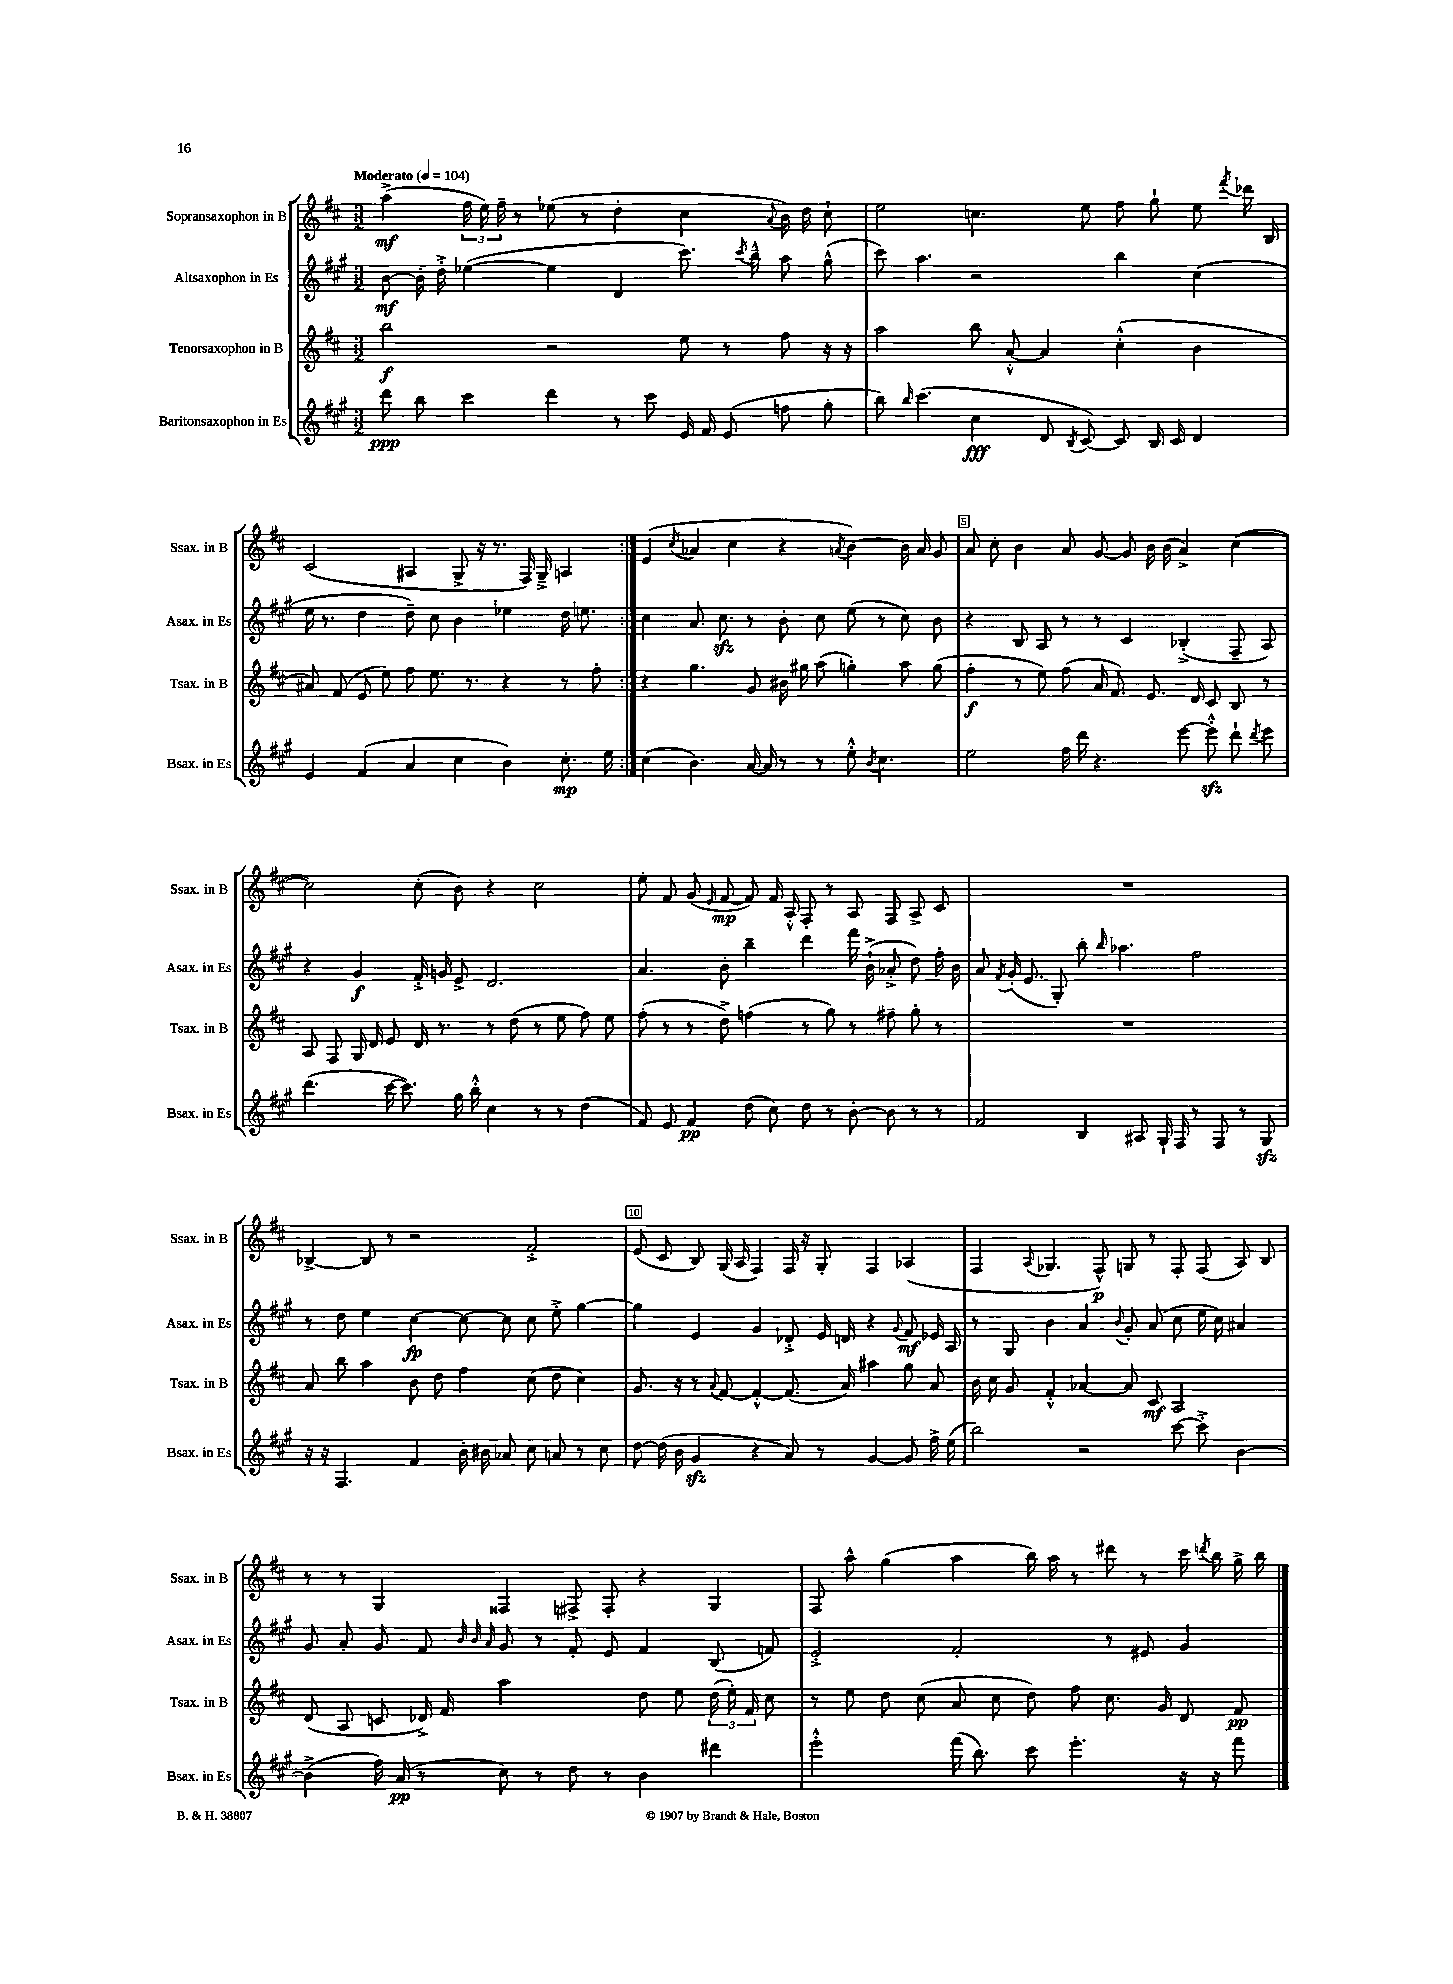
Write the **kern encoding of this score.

**kern	**dynam	**kern	**dynam	**kern	**dynam	**kern	**dynam
*part4	*part4	*part3	*part3	*part2	*part2	*part1	*part1
*staff4	*staff4	*staff3	*staff3	*staff2	*staff2	*staff1	*staff1
*I"Baritonsaxophon in Es	*	*I"Tenorsaxophon in B	*	*I"Altsaxophon in Es	*	*I"Sopransaxophon in B	*
*I'Bsax. in Es	*	*I'Tsax. in B	*	*I'Asax. in Es	*	*I'Ssax. in B	*
*clefG2	*	*clefG2	*	*clefG2	*	*clefG2	*
*k[f#c#g#]	*	*k[f#c#]	*	*k[f#c#g#]	*	*k[f#c#]	*
*M3/2	*	*M3/2	*	*M3/2	*	*M3/2	*
*MM104	*	*MM104	*	*MM104	*	*MM104	*
=1	=1	=1	=1	=1	=1	=1	=1
!	!	!	!	!	!	!LO:TX:a:B:t=Moderato	!
8ddd\	ppp	2bb\	f	[8b\	mf	(4aa^\	mf
8bb\	.	.	.	16b'\]	.	.	.
.	.	.	.	16dd'^\	.	.	.
4ccc#\	.	.	.	([4ee-X\	.	24ff#\	.
.	.	.	.	.	.	24ee\)	.
.	.	.	.	.	.	24ff#~\	.
.	.	.	.	.	.	8r	.
4ddd\	.	2r	.	4ee-\]	.	(8ee-X\	.
.	.	.	.	.	.	8r	.
8r	.	.	.	4d/	.	4dd'\	.
8ccc#\	.	.	.	.	.	.	.
16e/	.	8ee\	.	8.ccc#\)	.	4cc#\	.
16f#/	.	.	.	.	.	.	.
(8e/	.	8r	.	.	.	.	.
.	.	.	.	8qccc#/	.	.	.
.	.	.	.	16bb~^^\	.	.	.
.	.	.	.	.	.	8qqa/	.
8ffn\	.	8ff#\	.	8aa\	.	16b\)	.
.	.	.	.	.	.	16dd\	.
8gg#'\	.	16r	.	(8gg#^^\	.	8cc#`\	.
.	.	16r	.	.	.	.	.
=2	=2	=2	=2	=2	=2	=2	=2
8bb\)	.	2aa\	.	8ccc#\)	.	2ee\	.
16qqbb/	.	.	.	.	.	.	.
(4.ccc#\	.	.	.	4.aa\	.	.	.
4cc#\	fff	8bb\	.	2r	.	4.ccn\	.
.	.	[8a'^^/	.	.	.	.	.
8d/	.	4a/]	.	.	.	.	.
8qB/	.	.	.	.	.	.	.
[8c#/)	.	.	.	.	.	8ee\	.
8c#/]	.	(4cc#'^^\	.	4bb\	.	8ff#\	.
16B/	.	.	.	.	.	8gg`\	.
16c#/	.	.	.	.	.	.	.
4d/	.	4b\	.	(4cc#\	.	8ee\	.
.	.	.	.	.	.	8qfff#/	.
.	.	.	.	.	.	16ddd-X\	.
.	.	.	.	.	.	16B/	.
!!LO:LB:g=z
=3	=3	=3	=3	=3	=3	=3	=3
4e/	.	8a#X/)	.	16ee\	.	(2c#/	.
.	.	.	.	8.r	.	.	.
.	.	(8f#/	.	.	.	.	.
(4f#/	.	8e/	.	4dd\	.	.	.
.	.	8ee\)	.	.	.	.	.
4a/	.	8ff#\	.	8dd~\)	.	4A#X/	.
.	.	8.ee\	.	8cc#\	.	.	.
4cc#\	.	.	.	4b\	.	8G^/	.
.	.	8.r	.	.	.	.	.
.	.	.	.	.	.	16r	.
.	.	.	.	.	.	8.r	.
4b\)	.	4r	.	4ee-X\	.	.	.
.	.	.	.	.	.	16F#/)	.
.	.	.	.	.	.	16G~^/	.
8.cc#'\	mp	8r	.	16dd\	.	4An/	.
.	.	.	.	8.een\	.	.	.
.	.	8ff#'\	.	.	.	.	.
16ee\	.	.	.	.	.	.	.
=4:|!	=4:|!	=4:|!	=4:|!	=4:|!	=4:|!	=4:|!	=4:|!
(4cc#\	.	4r	.	4cc#\	.	(4e/	.
.	.	.	.	.	.	8qcc#/	.
4.b\)	.	4.gg\	.	8.a/	.	4a-X/	.
.	.	.	.	8.cc#zz\	.	.	.
.	.	.	.	.	.	4cc#\	.
[16a/	.	8g/	.	8r	.	.	.
16a/]	.	.	.	.	.	.	.
8r	.	16b#X\	.	8b'\	.	4r	.
.	.	16gg#X\	.	.	.	.	.
8r	.	(8aa\	.	8cc#\	.	.	.
.	.	.	.	.	.	8qan/	.
8ee'^^\	.	4ggn'\)	.	(8ee\	.	[4b\)	.
8qb/	.	.	.	.	.	.	.
4.cc#\	.	.	.	8r	.	.	.
.	.	8aa\	.	8cc#\)	.	16b\]	.
.	.	.	.	.	.	16a/	.
.	.	(8gg\	.	8b\	.	8g/	.
=5	=5	=5	=5	=5	=5	=5	=5
2ee\	.	4ff#'\	f	4r	.	8a/	.
.	.	.	.	.	.	8cc#'\	.
.	.	8r	.	8B/	.	4b\	.
.	.	8ee\)	.	8A/	.	.	.
16ff#\	.	(8ff#\	.	8r	.	8a/	.
16ddd\	.	.	.	.	.	.	.
4.r	.	16a/	.	8r	.	[8g/	.
.	.	8.f#/)	.	.	.	.	.
.	.	.	.	4c#/	.	8g/]	.
.	.	8.e/	.	.	.	16b\	.
.	.	.	.	.	.	(16b\	.
[8eee\	.	.	.	(4B-X'^/	.	4a^/)	.
.	.	16d/	.	.	.	.	.
8eeezz'^^\]	.	8c#/	.	.	.	.	.
8ddd`\	.	8B/	.	8F#~/	.	([4cc#\	.
8qddd/	.	.	.	.	.	.	.
8eee\	.	8r	.	8A/)	.	.	.
!!LO:LB:g=z
=6	=6	=6	=6	=6	=6	=6	=6
(4.ddd\	.	8A/	.	4r	.	2cc#\])	.
.	.	8F#/	.	.	.	.	.
.	.	16G/	.	4g#/	f	.	.
.	.	16d/	.	.	.	.	.
[16ccc#\	.	8e/	.	.	.	.	.
8.ccc#\])	.	.	.	.	.	.	.
.	.	16d/	.	16f#'^/	.	(8cc#'\	.
.	.	8.r	.	16gn/	.	.	.
16gg#\	.	.	.	8e^/	.	8b\)	.
16bb'^^\	.	.	.	.	.	.	.
4cc#\	.	8r	.	2.d/	.	4r	.
.	.	(8dd\	.	.	.	.	.
8r	.	8r	.	.	.	2cc#\	.
8r	.	8ee\	.	.	.	.	.
(4dd\	.	8ff#\)	.	.	.	.	.
.	.	8ee\	.	.	.	.	.
=7	=7	=7	=7	=7	=7	=7	=7
8f#/)	.	(8ff#'\	.	4.a/	.	8ee'\	.
8e/	.	8r	.	.	.	8f#/	.
4f#/	pp	8r	.	.	.	(8g/	.
.	.	.	.	.	.	16qqe/	.
.	.	8dd^\)	.	8b'\	.	[8f#/	mp
(8dd\	.	(4ffn\	.	4bb~\	.	8f#/])	.
8cc#\)	.	.	.	.	.	16f#/	.
.	.	.	.	.	.	16A'^^/	.
8dd\	.	8r	.	4ddd\	.	8F#'/	.
8r	.	8gg\)	.	.	.	8r	.
[8b'\	.	8r	.	16fff#\	.	8A/	.
.	.	.	.	(16b`^\	.	.	.
8b\]	.	8ff#X~\	.	8a-X'^/	.	8F#/	.
8r	.	8gg'\	.	8dd\)	.	8A^/	.
8r	.	8r	.	16ff#'\	.	8c#/	.
.	.	.	.	16b\	.	.	.
=8	=8	=8	=8	=8	=8	=8	=8
2f#/	.	1.r	.	8a/	.	1.r	.
.	.	.	.	8qf#/	.	.	.
.	.	.	.	(16g#'/	.	.	.
.	.	.	.	8.e/	.	.	.
.	.	.	.	8G#'/)	.	.	.
4B/	.	.	.	8bb'\	.	.	.
.	.	.	.	16qqbb/	.	.	.
.	.	.	.	4.aa-X\	.	.	.
8A#X/	.	.	.	.	.	.	.
16G#`/	.	.	.	.	.	.	.
16F#/	.	.	.	.	.	.	.
8r	.	.	.	2ff#\	.	.	.
8F#/	.	.	.	.	.	.	.
8r	.	.	.	.	.	.	.
8G#zz/	.	.	.	.	.	.	.
!!LO:LB:g=z
=9	=9	=9	=9	=9	=9	=9	=9
16r	.	8a/	.	8r	.	[4B-X^/	.
16r	.	.	.	.	.	.	.
4.F#/	.	8bb\	.	8dd\	.	.	.
.	.	4aa\	.	4ee\	.	8B-/]	.
.	.	.	.	.	.	8r	.
4f#/	.	8b\	.	[4cc#\	fp	2r	.
.	.	8dd\	.	.	.	.	.
16b'\	.	4ff#\	.	8cc#\_	.	.	.
16b#X\	.	.	.	.	.	.	.
8a-X/	.	.	.	8cc#\]	.	.	.
8cc#\	.	(8cc#\	.	8cc#\	.	2f#'^/	.
8an/	.	8dd\	.	8ee'^\	.	.	.
8r	.	4cc#\)	.	[4gg#\	.	.	.
8cc#\	.	.	.	.	.	.	.
=10	=10	=10	=10	=10	=10	=10	=10
[8dd\	.	8.g/	.	4gg#\]	.	(8e/	.
(16dd\]	.	.	.	.	.	8c#/	.
16b\	.	16r	.	.	.	.	.
4g#zz/	.	8r	.	4e/	.	8B/)	.
.	.	8qqa/	.	.	.	.	.
.	.	[8f#/	.	.	.	(16G/	.
.	.	.	.	.	.	16A/	.
4r	.	4f#'^^/_	.	4g#/	.	4F#/)	.
8a/)	.	(8.f#/]	.	8d-X'^/	.	16F#/	.
.	.	.	.	.	.	16r	.
8r	.	.	.	16e/	.	8G'/	.
.	.	16a/)	.	16dn/	.	.	.
[4g#/	.	4aa#X\	.	4r	.	4F#/	.
.	.	.	.	8qqg#/	.	.	.
8g#/]	.	8gg\	.	8f#/	mf	(4A-X/	.
16ff#^\	.	8a/	.	16e-X/	.	.	.
(16ee\	.	.	.	16A/	.	.	.
=11	=11	=11	=11	=11	=11	=11	=11
2bb\)	.	16b\	.	8r	.	4F#/	.
.	.	16cc#\	.	.	.	.	.
.	.	8g/	.	8G#/	.	.	.
.	.	.	.	.	.	8qqA/	.
.	.	4f#'^^/	.	4b\	.	4.G-X/	.
2r	.	[4a-X/	.	4a/	.	.	.
.	.	.	.	.	.	8F#^^/)	p
.	.	.	.	8qqb/	.	.	.
.	.	8a-/]	.	8g#'/	.	8Gn/	.
.	.	8c#/	mf	(8a/	.	8r	.
[8ccc#\	.	2A/	.	8cc#\	.	8F#'/	.
8ccc#'^\]	.	.	.	16ee\	.	(8F#/	.
.	.	.	.	16cc#\)	.	.	.
[4b\	.	.	.	4a#X/	.	8A/)	.
.	.	.	.	.	.	8B/	.
!!LO:LB:g=z
=12	=12	=12	=12	=12	=12	=12	=12
(4b^\]	.	(8d/	.	8g#/	.	8r	.
.	.	8A/	.	8a'/	.	8r	.
16ff#\)	.	8cn/	.	8g#/	.	4G/	.
(16a/	pp	.	.	.	.	.	.
8r	.	16d-X^/)	.	8f#/	.	.	.
.	.	16f#/	.	.	.	.	.
.	.	.	.	32qqb/	.	.	.
.	.	.	.	32qqb/	.	.	.
.	.	.	.	32qqa/	.	.	.
8cc#\)	.	2aa\	.	8g#/	.	4F##X/	.
8r	.	.	.	8r	.	.	.
8dd\	.	.	.	8f#'/	.	8F#X^/	.
8r	.	.	.	8e/	.	8F#'/	.
4b\	.	8dd\	.	4f#/	.	4r	.
.	.	8ee\	.	.	.	.	.
4ddd#X\	.	(24dd\	.	(8B/	.	4G/	.
.	.	24ee'\)	.	.	.	.	.
.	.	24f#/	.	.	.	.	.
.	.	8cc#\	.	8fn/)	.	.	.
=13	=13	=13	=13	=13	=13	=13	=13
2eee'^^\	.	8r	.	2e'^/	.	8F#/	.
.	.	8ee\	.	.	.	8aa^^\	.
.	.	8dd\	.	.	.	(4gg\	.
.	.	(8cc#\	.	.	.	.	.
(16fff#\	.	8a/	.	2f#'/	.	4aa\	.
8.bb\)	.	.	.	.	.	.	.
.	.	8cc#\	.	.	.	.	.
8ccc#\	.	8dd\)	.	.	.	16bb\)	.
.	.	.	.	.	.	16aa\	.
4.eee'\	.	8ff#\	.	.	.	8r	.
.	.	8.cc#\	.	8r	.	8ddd#X\	.
.	.	.	.	8e#X/	.	8r	.
.	.	16g/	.	.	.	.	.
16r	.	8d/	.	4g#/	.	16ccc#\	.
.	.	.	.	.	.	8qdddn/	.
16r	.	.	.	.	.	16bb\	.
8fff#\	.	8f#/	pp	.	.	16gg^\	.
.	.	.	.	.	.	16bb\	.
==	==	==	==	==	==	==	==
*-	*-	*-	*-	*-	*-	*-	*-
